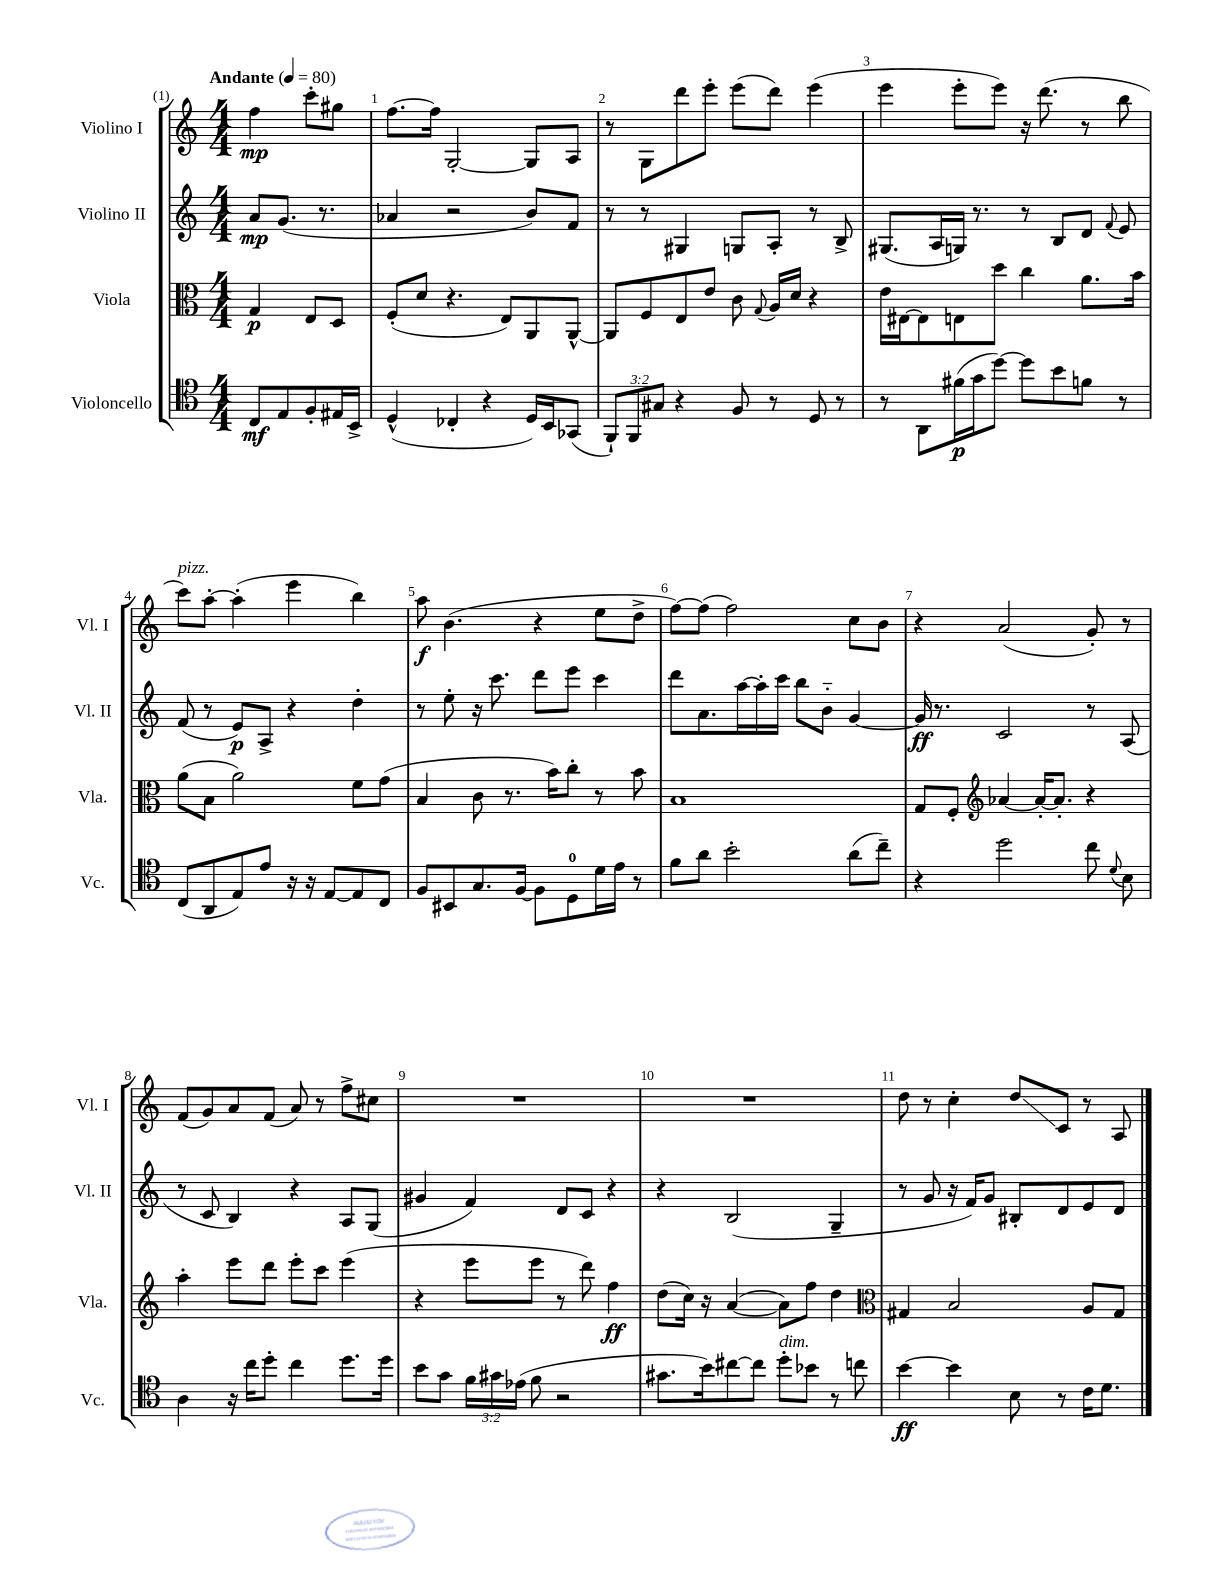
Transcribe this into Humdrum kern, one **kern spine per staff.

**kern	**kern	**kern	**kern
*staff4	*staff3	*staff2	*staff1
*clefC4	*clefC3	*clefG2	*clefG2
*k[]	*k[]	*k[]	*k[]
*M4/4	*M4/4	*M4/4	*M4/4
*MM80	*MM80	*MM80	*MM80
8C/L	4G/	8a/L	4ff\
8E/	.	(8.g/J	.
8F'/	8E/L	.	8ccc'\L
.	.	8.r	.
16E#/L	8D/J	.	8gg#\J
16BB^/JJ	.	.	.
=	=	=	=
(4D^^/	(8F'/L	4a-/	[8.ff\L
.	8d/J	.	.
.	.	.	16ff\]Jk
4C-'/	4.r	2r	[2G'/
4r	.	.	.
.	8E/L)	.	.
16D/LL)	8AA/	8b/L)	8G/]L
16BB/J	.	.	.
(8GG-/J	[8AA^^/J	8f/J	8A/J
=	=	=	=
12FF`/L)	8AA/]L	8r	8r
12FF/	.	.	.
.	8F/	8r	8G\L
12G#/J	.	.	.
4r	8E/	4G#/	8ddd\
.	8e/J	.	8eee'\J
8F/	8c\	8G/L	(8eee\L
.	8qqG/	.	.
8r	16A/LL	8A'/J	8ddd\J)
.	16d/JJ	.	.
8D/	4r	8r	(4eee\
8r	.	8B^/	.
=	=	=	=
8r	16e\LL	(8.G#/L	4eee\
.	[16E#\J	.	.
8AA\L	8E#\]	.	.
.	.	16A/L	.
(16f#\L	8E\	16G/JJ)	8eee'\L
16g\J	.	8.r	.
[8dd\J)	8dd\J	.	8eee\J)
8dd\]L	4cc\	8r	16r
.	.	.	(8.ddd\
8b\	.	8B/L	.
8f\J	8.a\L	8d/J	8r
.	.	8qqf/	.
8r	.	8e/	8bb\
.	16b\Jk	.	.
=	=	=	=
(8C/L	(8a\L	(8f/	8ccc\L)
8AA/	8B\J	8r	[8aa'\J
8E/)	2a\)	8e/L)	(4aa'\]
8e/J	.	8A^/J	.
16r	.	4r	4eee\
16r	.	.	.
[8E/L	.	.	.
8E/]	8f\L	4dd'\	4bb\)
8C/J	(8g\J	.	.
=	=	=	=
8F/L	4B/	8r	8aa\
8BB#/	.	8ee'\	(4.b\
8.G/	8c\	16r	.
.	.	8.ccc\	.
.	8.r	.	.
[16F/Jk	.	.	.
8F\]L	.	8ddd\L	4r
.	16b\LK)	.	.
8D\	8cc'\J	8eee\J	.
16d\L	8r	4ccc\	8ee\L
16e\JJ	.	.	.
8r	8b\	.	8dd^\J
=	=	=	=
8f\L	1B	8ddd\L	[8ff\L)
8a\J	.	8.a\	(8ff\]J
2b'\	.	.	2ff\)
.	.	[16aa\L	.
.	.	16aa'\]	.
.	.	16ccc\JJ	.
.	.	8bb\L	.
.	.	8b'~\J	.
(8a\L	.	[4g/	8cc\L
8cc~\J)	.	.	8b\J
=	=	=	=
4r	8G/L	16g/]	4r
.	.	8.r	.
.	8F'/J	.	.
*	*clefG2	*	*
2dd\	[4a-/	2c/	(2a/
.	16a-'/_LK	.	.
.	8.a-'/]J	.	.
8cc\	4r	8r	8g'/)
8qqd/	.	.	.
8B\	.	(8A/	8r
=	=	=	=
4A\	4aa'\	8r	(8f/L
.	.	8c/	8g/)
16r	8eee\L	4B/)	8a/
16cc\LK	.	.	.
8dd'\J	8ddd\J	.	(8f/J
4cc\	8eee'\L	4r	8a/)
.	8ccc\J	.	8r
8.dd\L	(4eee\	8A/L	8ff^\L
.	.	(8G/J	8cc#\J
16dd\Jk	.	.	.
=	=	=	=
8b\L	4r	4g#/	1r
8g\J	.	.	.
24f\LL	8eee\L	4f/)	.
24g#\	.	.	.
(24e-\JJ	.	.	.
8f\	8eee\J	.	.
2r	8r	8d/L	.
.	8ddd\)	8c/J	.
.	4ff\	4r	.
=	=	=	=
8.g#\L	(8dd\L	4r	1r
.	16cc\Jk)	.	.
16b\k)	16r	.	.
[8cc#\	([4a/	(2B/	.
8cc#\]J	.	.	.
8dd'\L	8a\]L)	.	.
8b-\J	8ff\J	.	.
8r	4dd\	4G~/	.
8cc\	.	.	.
=	=	=	=
*	*clefC3	*	*
[4b\	4G#/	8r	8dd\
.	.	8g/	8r
4b\]	2B/	16r	4cc'\
.	.	16f/LK)	.
.	.	8g/J	.
8B\	.	8B#'/L	8dd/L
8r	.	8d/	8c/J
16c\LK	8A/L	8e/	8r
8.d\J	.	.	.
.	8G#/J	8d/J	8A/
==	==	==	==
*-	*-	*-	*-
